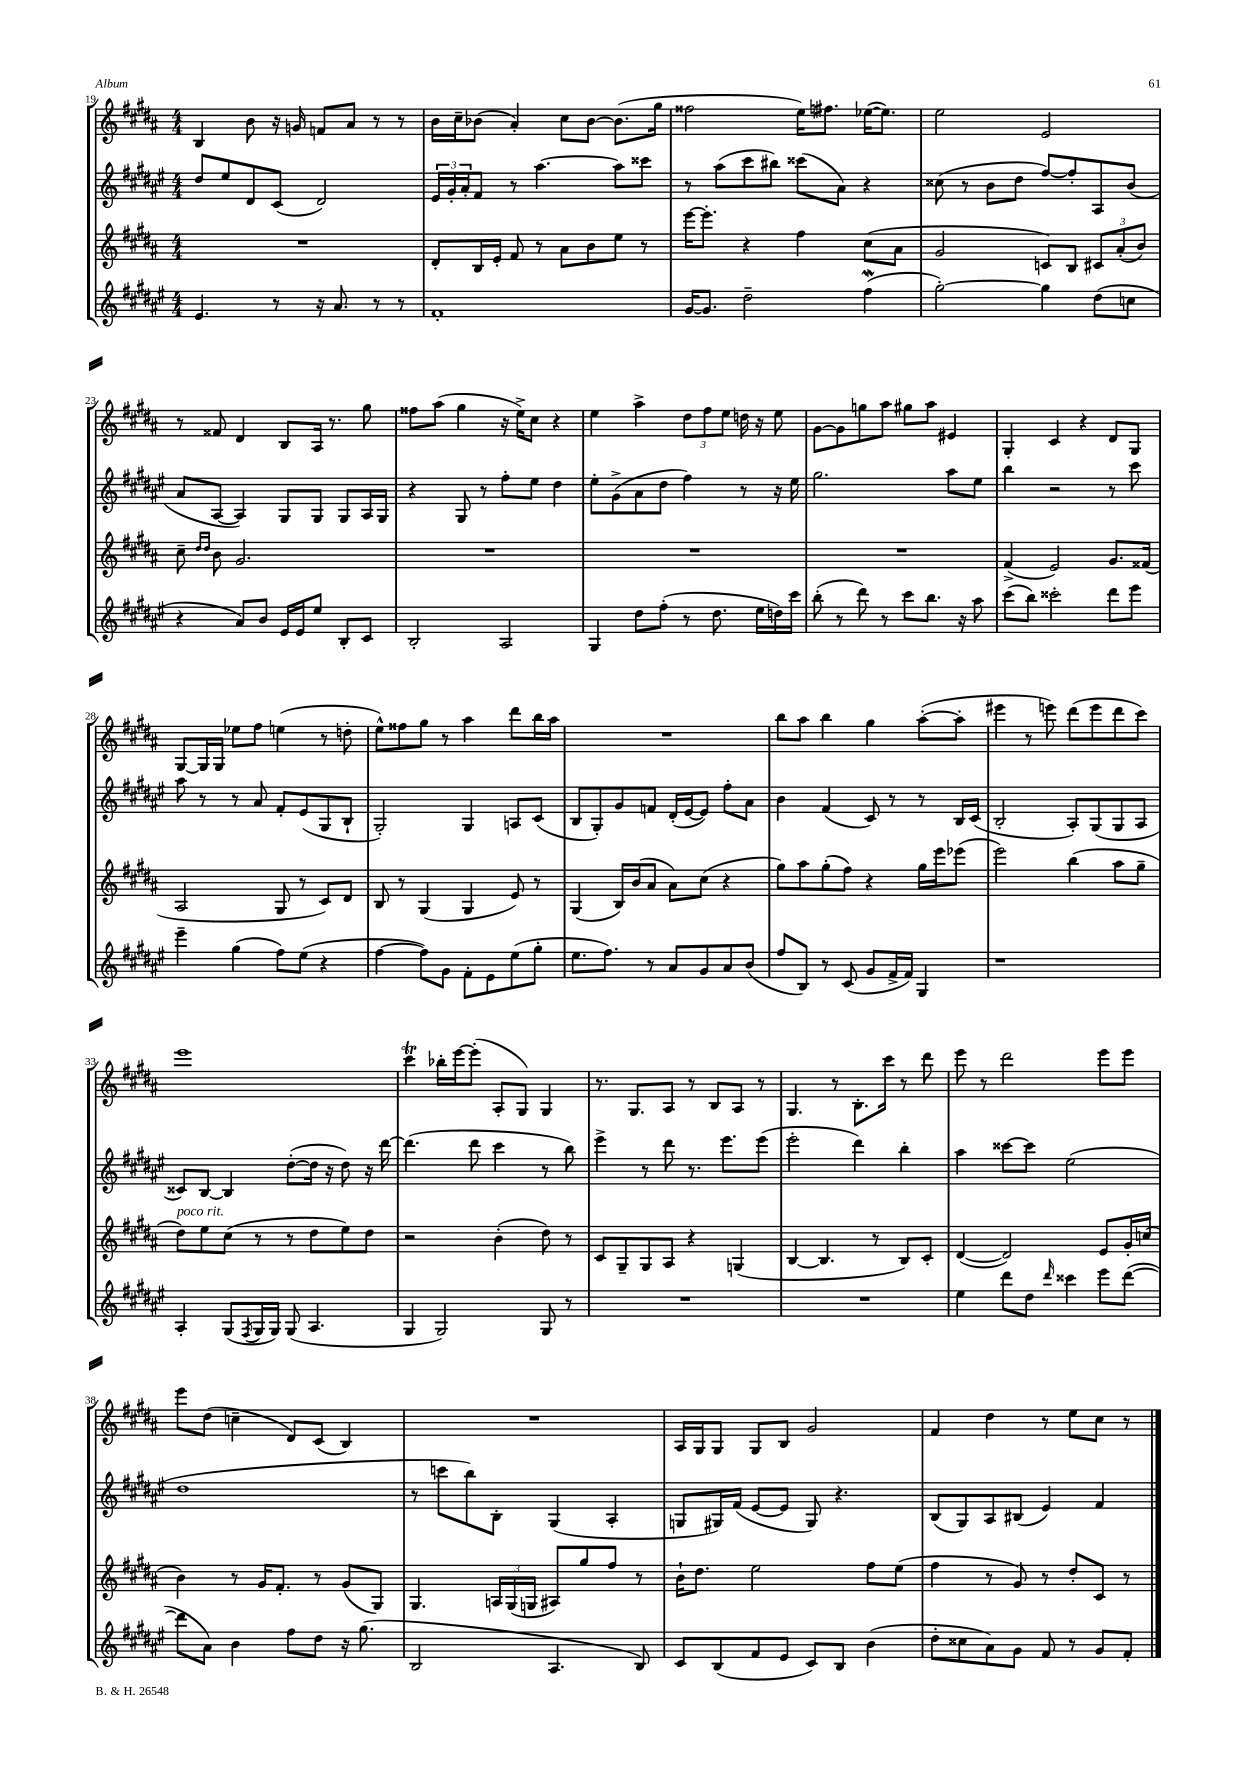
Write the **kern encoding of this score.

**kern	**kern	**kern	**kern
*staff4	*staff3	*staff2	*staff1
*clefG2	*clefG2	*clefG2	*clefG2
*k[f#c#g#d#a#e#]	*k[f#c#g#d#a#]	*k[f#c#g#d#a#e#]	*k[f#c#g#d#a#]
*M4/4	*M4/4	*M4/4	*M4/4
4.e#	1r	8dd#	4B
.	.	8ee#	.
.	.	8d#	8b
8r	.	(8c#	16r
.	.	.	16g
16r	.	2d#)	8f
8.a#	.	.	.
.	.	.	8a#
8r	.	.	8r
8r	.	.	8r
=	=	=	=
1f#'	8d#'	24e#	16b
.	.	24g#'	.
.	.	.	16cc#~
.	.	24a#'	.
.	16B	8f#	(8b-
.	16e'	.	.
.	8f#	8r	4a#')
.	8r	[4.aa#	.
.	8a#	.	8cc#
.	8b	.	[8b-
.	8ee	8aa#]	(8.b-]
.	8r	8ccc##	.
.	.	.	16gg#
=	=	=	=
[16g#	[16eee	8r	2ff##
8.g#]	8.eee']	.	.
.	.	(8aa#	.
2dd#~	4r	8ccc#	.
.	.	8bb#)	.
.	4ff#	(8ccc##	16ee)
.	.	.	8.ff#
.	.	8a#)	.
(4ff#	(8cc#	4r	([16ee-
.	.	.	8.ee-])
.	8a#	.	.
=	=	=	=
[2gg#')	2g#	(8cc##	2ee
.	.	8r	.
.	.	8b	.
.	.	8dd#	.
4gg#]	8c)	[8ff#)	2e
.	8B	8ff#']	.
(8dd#	12c#	8A#	.
.	(12a#'	.	.
8cc	.	(8b	.
.	12b)	.	.
=	=	=	=
4r	8cc#~	8a#	8r
.	16qqdd#	.	.
.	16qqdd#	.	.
.	8b	[8A#	8f##
8a#)	2.g#	4A#])	4d#
8b	.	.	.
16e#	.	8G#	8B
16e#	.	.	.
8ee#	.	8G#	16A#
.	.	.	8.r
8B'	.	8G#	.
8c#	.	16A#	8gg#
.	.	16G#	.
=	=	=	=
2B'	1r	4r	8ff##
.	.	.	(8aa#
.	.	8G#	4gg#
.	.	8r	.
2A#	.	8ff#'	16r
.	.	.	16ee^)
.	.	8ee#	8cc#
.	.	4dd#	4r
=	=	=	=
4G#	1r	8ee#'	4ee
.	.	(8g#^	.
8dd#	.	8a#	4aa#^
(8ff#'	.	8dd#	.
8r	.	4ff#)	12dd#
.	.	.	12ff#
8.dd#	.	.	.
.	.	.	12ee
.	.	8r	16dd
16ee#	.	.	16r
16dd)	.	16r	8ee
16ccc#	.	16ee#	.
=	=	=	=
(8bb'	1r	2.gg#	[8g#
8r	.	.	8g#]
8ddd#)	.	.	8gg
8r	.	.	8aa#
8ccc#	.	.	8gg#
8.bb	.	.	8aa#
.	.	8aa#	4e#
16r	.	.	.
8aa#	.	8ee#	.
=	=	=	=
(8ccc#	(4f#^	4bb	4G#'
8bb)	.	.	.
2ccc##'	2e)	2r	4c#
.	.	.	4r
8ddd#	8.g#	8r	8d#
8eee#	.	8ccc#	8G#
.	(16f##	.	.
=	=	=	=
4eee#~	2A#	8aa#	[8G#
.	.	8r	16G#]
.	.	.	16G#
(4gg#	.	8r	8ee-
.	.	8a#	8ff#
8ff#)	8G#	8f#'	(4ee
(8ee#	8r	(8e#	.
4r	8c#)	8G#	8r
.	8d#	8B`	8dd'
=	=	=	=
[4ff#	8B	2G#')	8ee^^)
.	8r	.	8ff##
8ff#])	(4G#	.	8gg#
8g#	.	.	8r
8f#'	4G#	4G#	4aa#
8e#	.	.	.
(8ee#	8e)	8A	8ddd#
8gg#'	8r	(8c#	16bb
.	.	.	16aa#
=	=	=	=
8.ee#	(4G#	8B	1r
.	.	8G#')	.
8.ff#)	.	.	.
.	16B)	8g#	.
.	(16b	.	.
8r	8a#	8f	.
8a#	8a#)	(16d#'	.
.	.	[16e#	.
8g#	(8cc#	8e#])	.
8a#	4r	8ff#'	.
(8b	.	8a#	.
=	=	=	=
8ff#	8gg#)	4b	8bb
8B)	8aa#	.	8aa#
8r	(8gg#'	(4f#	4bb
(8c#	8ff#)	.	.
8g#	4r	8c#)	4gg#
16f#^	.	8r	.
16f#)	.	.	.
4G#	16gg#	8r	([8aa#'
.	16eee	.	.
.	(8eee-	16B	8aa#']
.	.	(16c#	.
=	=	=	=
1r	2eee)	2B'	4eee#
.	.	.	8r
.	.	.	8eee)
.	(4bb	8A#')	(8ddd#
.	.	(8G#	8eee
.	8aa#	8G#	8ddd#
.	8gg#~	8A#	8ccc#)
=	=	=	=
4A#'	8dd#)	8c##)	1eee
.	8ee	[8B	.
(8G#	(8cc#	4B]	.
8qF#	.	.	.
16G#	8r	.	.
16G#)	.	.	.
(8G#	8r	([8dd#'	.
4.A#	8dd#	16dd#]	.
.	.	16r	.
.	8ee)	8dd#)	.
.	8dd#	16r	.
.	.	[16ddd#	.
=	=	=	=
4G#	2r	(4.ddd#]	4ccc#
2G#)	.	.	16bb-'
.	.	.	[16eee
.	.	8ddd#	(8eee']
.	(4b'	4ccc#	8A#'
.	.	.	8G#)
8G#	8dd#)	8r	4G#
8r	8r	8bb)	.
=	=	=	=
1r	8c#	4eee#^	8.r
.	8G#~	.	.
.	.	.	8.G#
.	8G#	8r	.
.	8A#	8ddd#	8A#
.	4r	8.r	8r
.	.	.	8B
.	.	8.eee#	.
.	(4G	.	8A#
.	.	(8eee#	8r
=	=	=	=
1r	[4B	2eee#'	4.G#
.	4.B]	.	.
.	.	.	8r
.	.	4ddd#)	8.B'
.	8r	.	.
.	.	.	16ccc#
.	8B)	4bb'	8r
.	8c#'	.	8ddd#
=	=	=	=
4ee#	([4d#	4aa#	8eee
.	.	.	8r
8ddd#	2d#])	[8ccc##	2ddd#
8dd#	.	8ccc##]	.
16qqddd#	.	.	.
4ccc##	.	(2ee#	.
8eee#	8e	.	8eee
([8ddd#	16g#'	.	8eee
.	(16cc	.	.
=	=	=	=
8ddd#]	4b)	1dd#	8eee
8a#)	.	.	(8dd#
4b	8r	.	4cc~
.	16g#	.	.
.	8.f#'	.	.
8ff#	.	.	8d#)
8dd#	8r	.	(8c#
16r	(8g#	.	4B)
(8.gg#	.	.	.
.	8G#)	.	.
=	=	=	=
2B	4.G#	8r	1r
.	.	8ccc	.
.	.	8bb)	.
.	24A	8B'	.
.	(24G#	.	.
.	24G	.	.
4.A#	8A#)	(4G#	.
.	8gg#	.	.
.	8ff#	4A#'	.
8B)	8r	.	.
=	=	=	=
8c#	16b`	8G	16A#
.	8.dd#	.	16G#
(8B	.	16G#)	8G#
.	.	(16f#	.
8f#	2ee	[8e#	8G#
8e#	.	8e#]	8B
8c#)	.	8G#)	2g#
8B	.	4.r	.
(4b	8ff#	.	.
.	(8ee	.	.
=	=	=	=
8dd#'	4ff#	(8B	4f#
8cc##	.	8G#)	.
8a#)	8r	8A#	4dd#
8g#	8g#)	(8B#	.
8f#	8r	4e#)	8r
8r	8dd#'	.	8ee
8g#	8c#	4f#	8cc#
8f#'	8r	.	8r
==	==	==	==
*-	*-	*-	*-
